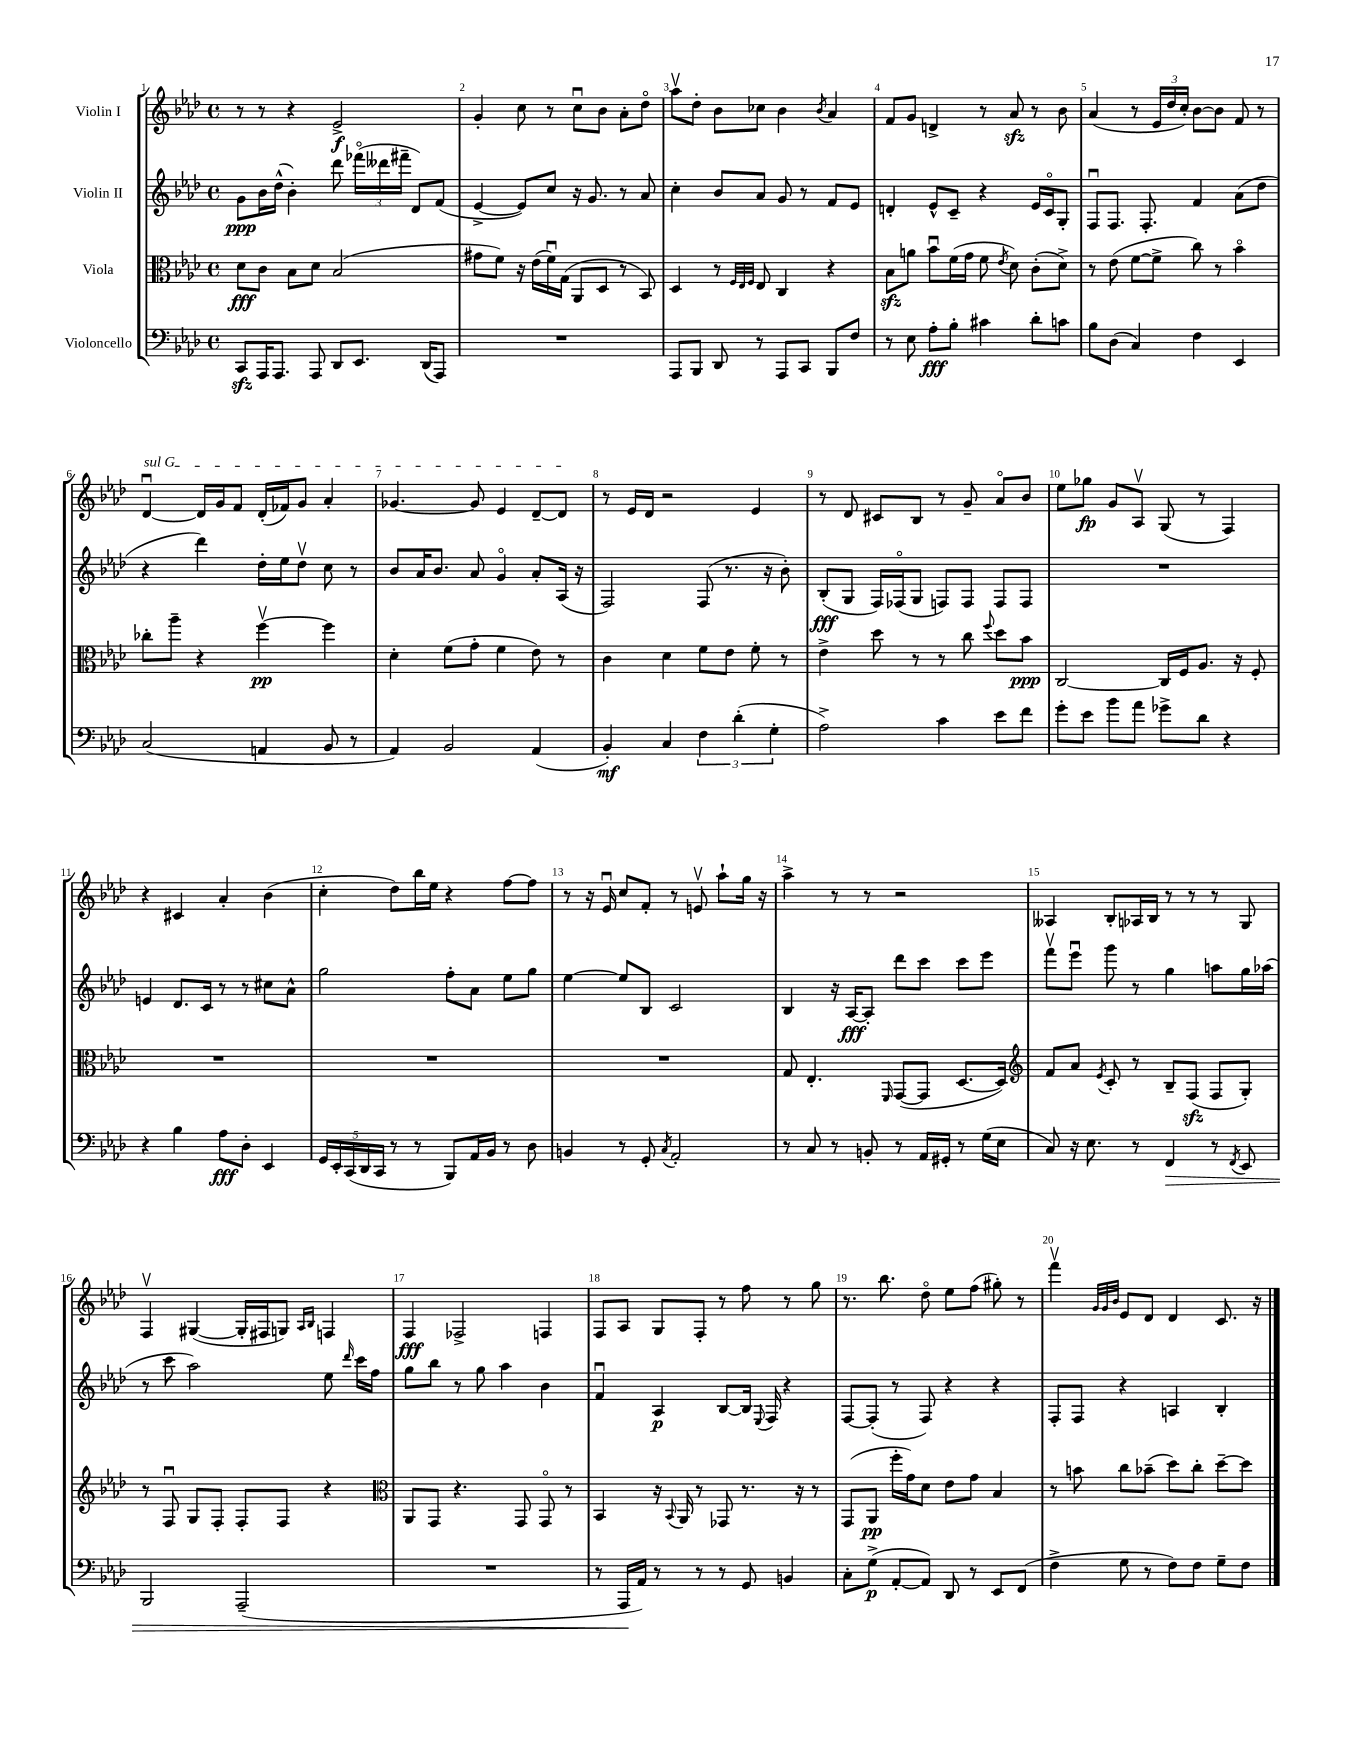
<<
\new StaffGroup <<
\new Staff = "s0" \with { instrumentName = "Violin I" } {
    \clef treble \key aes \major \defaultTimeSignature \time 4/4
    \autoBeamOff r8 r8 r4 ees'2->\f |
    g'4-. c''8 r8 c''8[\downbow bes'8] aes'8[-. des''8]\flageolet |
    aes''8[\upbow des''8]-. bes'8[ ces''8] bes'4 \acciaccatura { bes'8 } aes'4 |
    f'8[ g'8] d'4-> r8 aes'8\sfz r8 bes'8 |
    aes'4( r8 \tuplet 3/2 { ees'16[ des''16 c''16]-.) } bes'8[~ bes'8] f'8 r8 |
    \once \override TextSpanner.bound-details.left.text = \markup { \italic "sul G" } des'4~\downbow\startTextSpan des'16[ g'16 f'8] des'16[-.( fes'16) g'8] aes'4-. |
    ges'4.~ ges'8 ees'4 des'8[~-- des'8]\stopTextSpan |
    r8 ees'16[ des'16] r2 ees'4 |
    r8 des'8 cis'8[ bes8] r8 g'8-- aes'8[\flageolet bes'8] |
    ees''8[ ges''8]\fp g'8[ aes8]\upbow g8( r8 f4) |
    r4 cis'4 aes'4-. bes'4( |
    c''4-. des''8[) bes''16 ees''16] r4 f''8[~ f''8] |
    r8 r16 ees'16\downbow c''8[ f'8]-. r8 e'8\upbow aes''8[-! g''16] r16 |
    aes''4-> r8 r8 r2 |
    aeses4 bes8[-. aes16 bes16] r8 r8 r8 g8 |
    f4\upbow gis4~( gis16[-. fis16 g8]) \grace { aes16[ bes16] } f4 |
    f4\fff fes2-> f4 |
    f8[ aes8] g8[ f8]-. r8 f''8 r8 g''8 |
    r8. bes''8. des''8\flageolet ees''8[ f''8]( gis''8-.) r8 |
    f'''4\upbow \grace { g'32[ g'32 bes'32] } ees'8[ des'8] des'4 c'8. r16 \bar "|." |
}
\new Staff = "s1" \with { instrumentName = "Violin II" } {
    \clef treble \key aes \major \defaultTimeSignature \time 4/4
    \autoBeamOff g'8[\ppp bes'16 des''16]-^( bes'4-.) des'''8 \tuplet 3/2 { fes'''16[\flageolet( deses'''16 fis'''16]-- } des'8[) f'8]( |
    ees'4~-> ees'8[) c''8] r16 g'8. r8 aes'8 |
    c''4-. bes'8[ aes'8] g'8 r8 f'8[ ees'8] |
    d'4-. ees'8[-^ c'8]-- r4 ees'16[ c'16\flageolet g8]-. |
    f8[\downbow f8.] f8.-. f'4 aes'8[( des''8] |
    r4 des'''4) des''16[-. ees''16 des''8]\upbow c''8 r8 |
    bes'8[ aes'16 bes'8.] aes'8 g'4\flageolet aes'8[-. aes16]( r16 |
    f2) f8( r8. r16 bes'8-.) |
    bes8[-.\fff( g8] f16[) fes16\flageolet( g8] f8[) f8] f8[ f8] |
    R1 |
    e'4 des'8.[ c'16] r8 r8 cis''8[ aes'8]-^ |
    g''2 f''8[-. aes'8] ees''8[ g''8] |
    ees''4~ ees''8[ bes8] c'2 |
    bes4 r16 aes16[~\fff aes8]-. des'''8[ c'''8] c'''8[ ees'''8] |
    f'''8[\upbow ees'''8]\downbow g'''8 r8 g''4 a''8[ g''16 aes''16]( |
    r8 c'''8 aes''2) ees''8 \grace { des'''16 } c'''16[ f''16] |
    g''8[ bes''8] r8 g''8 aes''4 bes'4 |
    f'4\downbow aes4\p bes8[~ bes16] \appoggiatura { ees8 } f16 r4 |
    f8[~ f8]-.( r8 f8) r4 r4 |
    f8[-. f8] r4 a4 bes4-. \bar "|." |
}
\new Staff = "s2" \with { instrumentName = "Viola" } {
    \clef alto \key aes \major \defaultTimeSignature \time 4/4
    \autoBeamOff des'8[\fff c'8] bes8[ des'8] bes2( |
    gis'8[ f'8]) r16 ees'16[( f'16\downbow) g16]( aes,8[ des8] r8 bes,8) |
    des4 r8 \grace { f32[ ees32 f32] } ees8 c4 r4 |
    bes8[\sfz a'8] bes'8[\downbow f'16( g'16] f'8 \acciaccatura { ees'8 } des'8) c'8[-.( des'8]->) |
    r8 ees'8( f'8[~ f'8]-> c''8) r8 bes'4\flageolet |
    ces''8[-. aes''8]-- r4 f''4~\upbow\pp f''4 |
    des'4-. f'8[( g'8]-. f'4 ees'8) r8 |
    c'4 des'4 f'8[ ees'8] f'8-. r8 |
    ees'4-> des''8 r8 r8 c''8 \appoggiatura { f''8 } des''8[ bes'8]\ppp |
    c2~ c16[ f16 aes8.] r16 f8-. |
    R1 |
    R1 |
    R1 |
    g8 ees4.-. \grace { f,16 } g,8[~( g,8] des8.[~ des16]) |
    \clef treble f'8[ aes'8] \acciaccatura { ees'8 } c'8-. r8 bes8[-- f8]\sfz( f8[ g8]-.) |
    r8 f8\downbow g8[ f8]-. f8[-. f8] r4 |
    \clef alto aes,8[ g,8] r4. g,8 g,8\flageolet r8 |
    bes,4 r16 \appoggiatura { bes,8 } aes,16 r8 ges,8 r8. r16 r8 |
    g,8[( aes,8]\pp f''16[-. g'16) des'8] ees'8[ g'8] bes4 |
    r8 b'8 c''8[ bes'8]--( des''8[) c''8]-. des''8[~-- des''8] \bar "|." |
}
\new Staff = "s3" \with { instrumentName = "Violoncello" } {
    \clef bass \key aes \major \defaultTimeSignature \time 4/4
    \autoBeamOff c,8[\sfz aes,,16 aes,,8.] aes,,8 des,8[ ees,8.] des,16[( aes,,8]) |
    R1 |
    aes,,8[ bes,,8] des,8 r8 aes,,8[ c,8] bes,,8[ f8] |
    r8 ees8 aes8[-.\fff bes8]-. cis'4 des'8[-. c'8] |
    bes8[ des8]( c4) f4 ees,4 |
    c2( a,4 bes,8 r8 |
    aes,4) bes,2 aes,4( |
    bes,4-.\mf) c4 \tuplet 3/2 { f4 des'4-.( g4-. } |
    aes2->) c'4 ees'8[ f'8] |
    g'8[-. ees'8] bes'8[ aes'8] ges'8[-> des'8] r4 |
    r4 bes4 aes8[\fff des8]-. ees,4 |
    \tuplet 5/4 { g,16[ ees,16-. c,16( des,16 c,16] } r8 r8 bes,,8[) aes,16 bes,16] r8 des8 |
    b,4 r8 g,8-. \acciaccatura { c8 } aes,2-. |
    r8 c8 r8 b,8-. r8 aes,16[ gis,16]-. r8 g16[( ees16] |
    c8) r16 ees8. r8 f,4\> r8 \acciaccatura { f,8 } ees,8 |
    bes,,2 aes,,2--( |
    R1 |
    r8 aes,,16[\! aes,16]) r8 r8 r8 g,8 b,4 |
    c8[-. g8]->\p( aes,8[~-. aes,8]) des,8 r8 ees,8[ f,8]( |
    f4-> g8 r8 f8[) f8] g8[-- f8] \bar "|." |
}
>>
>>
\layout { \context { \Score \override BarNumber.break-visibility = ##(#f #t #t) barNumberVisibility = #all-bar-numbers-visible } }
